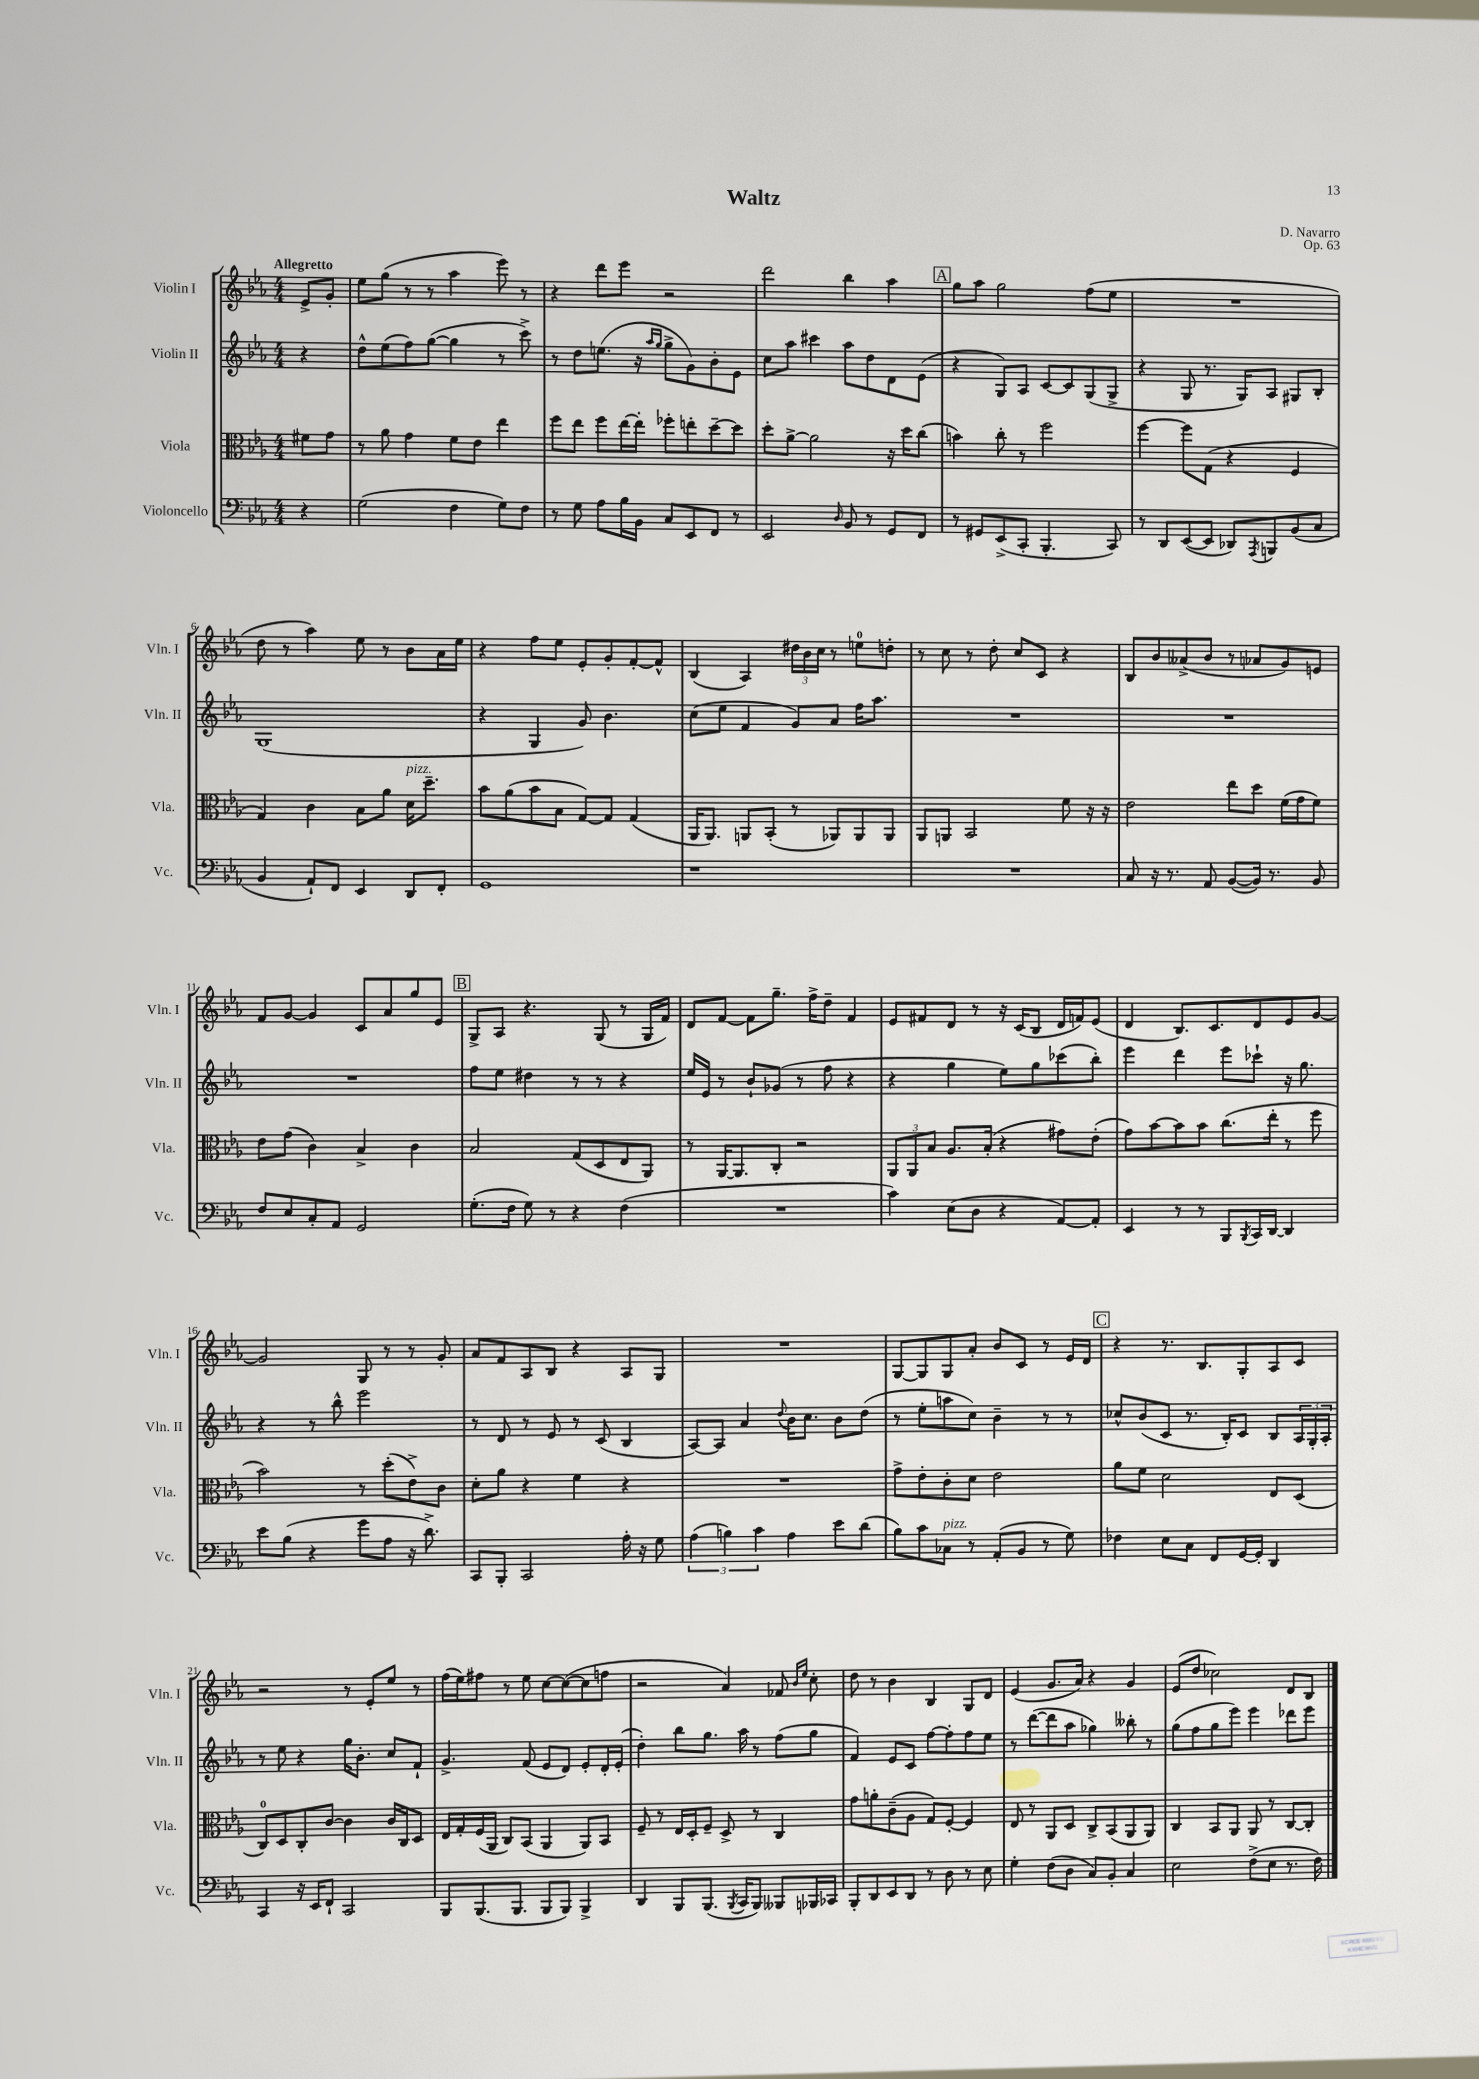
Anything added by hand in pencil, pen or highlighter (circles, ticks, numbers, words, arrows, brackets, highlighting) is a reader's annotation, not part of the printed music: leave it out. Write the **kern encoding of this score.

**kern	**kern	**kern	**kern
*part4	*part3	*part2	*part1
*staff4	*staff3	*staff2	*staff1
*I"Violoncello	*I"Viola	*I"Violin II	*I"Violin I
*I'Vc.	*I'Vla.	*I'Vln. II	*I'Vln. I
*clefF4	*clefC3	*clefG2	*clefG2
*k[b-e-a-]	*k[b-e-a-]	*k[b-e-a-]	*k[b-e-a-]
*M4/4	*M4/4	*M4/4	*M4/4
=	=	=	=
!	!	!	!LO:TX:a:B:t=Allegretto
4r	8f#X\L	4r	8e-^/L
.	8g\J	.	8g'/J
=1	=1	=1	=1
(2G\	8r	8dd^^\L	8ee-\L
.	8a-\	(8ee-\	(8gg\J
.	4g\	8ff\)	8r
.	.	([8gg\J	8r
4F\	8f\L	4gg\]	4aa-\
.	8e-\J	.	.
8G\L)	4ee-\	8r	8eee-\)
8F\J	.	8ccc^\)	8r
=2	=2	=2	=2
8r	8ff\L	8r	4r
8G\	8ee-\J	8dd\L	.
8A-\L	8ff\L	(8.een\J	8ddd\L
16B-\L	[16ee-\L	.	8eee-\J
16BB-\JJ	16ee-'\JJ]	16r	.
.	.	16qqaa-/LL	.
.	.	16qqgg/JJ	.
8C/L	8ff-X'\L	8gg^\L	2r
8EE-/	8een'\	8g\)	.
8FF/J	[8dd~\	8b-'\	.
8r	8dd\J]	8e-\J	.
=3	=3	=3	=3
2EE-/	8dd'\L	8cc\L	2ddd\
.	[8a-^\J	8aa-\J	.
.	2a-\]	4ccc#X\	.
16qqD/	.	.	.
8BB-/	.	8aa-\L	4bb-\
8r	.	8dd\	.
8GG/L	16r	8d\	4aa-\
.	16dd\KL	.	.
8FF/J	(8cc\J	(8e-\J	.
!!LO:REH:place=s1:t=A
=4	=4	=4	=4
8r	4bn\)	4r	8gg\L
8GG#X/L	.	.	8aa-\J
(8EE-^/	8cc'\	8G/L)	2gg\
8CC'/J	8r	8A-/J	.
4.BBB-'/	2ff\	[8c/L	.
.	.	8c/]	.
.	.	(8G/	(8ff\L
8CC/)	.	8G^/J	8ee-\J
=5	=5	=5	=5
8r	[4ff\	4r	1r
8DD/L	.	.	.
([8EE-/	8ff\L]	8G/	.
8EE-/J]	(8G\J	8.r	.
8DD-X/L)	4r	.	.
.	.	16G/KL)	.
8qAAA-/	.	.	.
8BBBn/	.	8A-/J	.
(8BB-/	4F/	8G#X/L	.
8C/J	.	8B-'/J	.
!!LO:LB:g=z
=6	=6	=6	=6
4BB-/	4G/)	(1G	8dd\
.	.	.	8r
8AA-`/L)	4c\	.	4aa-\)
8FF/J	.	.	.
4EE-/	8B-\L	.	8ee-\
.	8a-\J	.	8r
!	!LO:TX:a:i:t=pizz.	!	!
8DD/L	16d\KL	.	8b-\L
.	8.dd~\J	.	.
8FF'/J	.	.	16a-\L
.	.	.	16ee-\JJ
=7	=7	=7	=7
1GG	8b-\L	4r	4r
.	(8a-\	.	.
.	8b-\	4G/	8ff\L
.	8B-\J	.	8ee-\J
.	[8G/L)	8g/)	8e-'/L
.	8G/J]	4.b-\	8g'/
.	(4G/	.	[8f'/
.	.	.	8f^^/J]
=8	=8	=8	=8
1r	16AA-/KL	(8cc\L	(4B-/
.	8.AA-/J)	.	.
.	.	8ee-\J	.
.	8AAn/L	4f/	4A-/)
.	(8BB-'/J	.	.
.	8r	8g/L)	24dd#X\LL
.	.	.	24b-\
.	.	.	24cc\JJ
.	8AA-X/L)	8a-/J	8r
.	8AA-/	16ff\KL	8een\L
.	.	8.aa-\J	.
.	8AA-/J	.	8ddn'\J
=9	=9	=9	=9
1r	8AA-/L	1r	8r
.	8AAn/J	.	8cc\
.	2BB-/	.	8r
.	.	.	8dd'\
.	.	.	8cc/L
.	.	.	8c/J
.	8f\	.	4r
.	16r	.	.
.	16r	.	.
=10	=10	=10	=10
8C/	2e-\	1r	8B-/L
16r	.	.	8b-/
8.r	.	.	.
.	.	.	(8a--X^/
8AA-/	.	.	8b-/J
([8BB-/L	8ee-\L	.	8r
16BB-/Jk])	8dd\J	.	8a-X/L
8.r	.	.	.
.	(16f\LL	.	8g/)
.	16g\J	.	.
8BB-/	8f\J)	.	8en/J
!!LO:LB:g=z
=11	=11	=11	=11
8F/L	8e-\L	1r	8f/L
8E-/	(8g\J	.	[8g/J
8C'/	4c\)	.	4g/]
8AA-/J	.	.	.
2GG/	4B-^/	.	8c/L
.	.	.	8a-/
.	4c\	.	8gg/
.	.	.	8e-/J
!!LO:REH:place=s1:t=B
=12	=12	=12	=12
(8.G'\L	2B-/	8ff\L	8G^/L
.	.	8ee-\J	8A-/J
16F\Jk	.	.	.
8G\)	.	4dd#X\	4.r
8r	.	.	.
4r	(8G/L	8r	.
.	8D/	8r	(8G/
(4F\	8E-/	4r	8r
.	8AA-/J)	.	16G/LL
.	.	.	16f/JJ)
=13	=13	=13	=13
1r	8r	16ee-/LL	8d/L
.	.	16e-/JJ	.
.	[16AA-/KL	8r	[8f/J
.	8.AA-/]	.	.
.	.	8b-`/L	8f\L]
.	8C'/J	(8g-X/J	8.gg~\J
.	2r	8r	.
.	.	.	16ff^\KL
.	.	8ff\	8dd~\J
.	.	4r	4f/
=14	=14	=14	=14
4c\)	12AA-/L	4r	8e-/L
.	12AA-/	.	.
.	.	.	8f#X/
.	12B-/J	.	.
(8E-\L	8.A-/L	4gg\	8d/J
8D\J	.	.	8r
.	(16B-'/Jk	.	.
4r	4r	8ee-\L)	16r
.	.	.	(16c/KL
.	.	8gg\	8B-/J
[8AA-/L)	8g#X\L)	(8ccc-X\	16d/LL
.	.	.	16fn/J)
8AA-'/J]	(8e-'\J	8bb-'\J)	(8e-/J
=15	=15	=15	=15
4EE-/	8g\L)	4eee-\	4d/
.	[8b-\	.	.
8r	8b-\]	4ddd\	8.B-/L)
8r	8b-\J	.	.
.	.	.	8.c/
8BBB-/L	(8.cc\L	8eee-\L	.
8qBBB-/	.	.	.
16CC/L	.	8ccc-X`\J	8d/
[16DD/JJ	16ee-'\Jk	.	.
4DD/]	8r	16r	8e-/
.	.	8.gg\	.
.	8ff\	.	[8g/J
!!LO:LB:g=z
=16	=16	=16	=16
8e-\L	2b-\)	4r	2g/]
(8B-\J	.	.	.
4r	.	8r	.
.	.	8bb-^^\	.
8g\L	8r	2eee-\	8G/
8A-\J	(8dd'\L	.	8r
16r	8e-^\)	.	8r
8.d^\)	.	.	.
.	8c\J	.	8g'/
=17	=17	=17	=17
8CC/L	8d'\L	8r	8a-/L
8BBB-'/J	8a-\J	8d/	8f/
2CC/	4r	8r	8A-/
.	.	8e-/	8B-/J
.	4f\	8r	4r
.	.	(8c/	.
16A-'\	4r	4B-/	8A-/L
16r	.	.	.
8G\	.	.	8G/J
=18	=18	=18	=18
(6A-\	1r	[8A-/L)	1r
.	.	8A-/J]	.
6Bn\)	.	.	.
.	.	4a-/	.
6c\	.	.	.
.	.	8qqdd/	.
4A-\	.	16b-\KL	.
.	.	8.cc\J	.
8e-\L	.	8b-\L	.
(8d\J	.	(8dd\J	.
=19	=19	=19	=19
8B-\L)	8g^\L	8r	[8G/L
8c\	8e-'\	8ee-'\L	8G/]
!LO:TX:a:i:t=pizz.	!	!	!
8C-X\J	8c'\	8aan\	8G/
8r	8d\J	8cc\J)	8a-'/J
(8AA-'/L	2e-\	4b-~\	8b-/L
8BB-/J	.	.	8c/J
8r	.	8r	8r
8G\)	.	8r	16e-/LL
.	.	.	16d/JJ
!!LO:REH:place=s1:t=C
=20	=20	=20	=20
4F-X\	8a-\L	8cc-X^^/L	4r
.	8f\J	(8b-/	.
8E-\L	2d\	8c/J	8.r
8C\J	.	8.r	.
.	.	.	8.B-/L
8FF/L	.	.	.
.	.	16B-'/KL)	.
[16GG/L	.	8c/J	8G'/
16GG'/JJ]	.	.	.
4DD/	8E-/L	8B-/L	8A-/
.	(8D/J	24A-/L	8c/J
.	.	24G'/	.
.	.	24A-'/JJ	.
!!LO:LB:g=z
=21	=21	=21	=21
4CC/	8C/L)	8r	2r
.	8D/	8ee-\	.
16r	8C'/	4r	.
16EE-/KL	.	.	.
8FF`/J	[8c/J	.	.
2CC/	4c\]	16gg\KL	8r
.	.	8.b-'\J	.
.	.	.	8e-'/L
.	16c/LL	8cc/L	8ee-/J
.	16C/J	.	.
.	8D/J	8f`/J	8r
=22	=22	=22	=22
8BBB-/L	16E-/LL	4.g^/	(16ff\LL
.	16G'/	.	16ee-\J)
(8.BBB-/	(16F/	.	8ff#X\J
.	16AA-/JJ	.	.
.	8C/L)	.	8r
8.BBB-/J	.	.	.
.	(8BB-/J	(8f/	8ee-\
8BBB-/L	4AA-/	8e-/L	[8cc\L
8BBB-/J)	.	8d/J)	(8cc\_
4BBB-^/	8AA-/L)	8e-'/L	8cc\]
.	8BB-/J	16d'/L	8ffn\J
.	.	(16e-'/JJ	.
=23	=23	=23	=23
4DD/	8F~/	4dd'\)	2r
.	8r	.	.
8BBB-/L	16E-/LL	8bb-\L	.
.	16D'/J	.	.
(8.BBB-/J	8F~/J	8.gg\J	.
.	8D^/	.	4a-/)
8qBBB-/	.	.	.
16CC/KL	.	16aa-\	.
8BBB-/J)	8r	8r	.
8BBB--X/L	4C/	(8ff\L	8f-X/
.	.	.	16qqb-/LL
.	.	.	16qqee-/JJ
16BBB-X/L	.	8gg\J	8cc'\
16CC-X/JJ	.	.	.
=24	=24	=24	=24
8BBB-'/L	8g\L	4f/)	8dd\
8DD/	8an'\	.	8r
8EE-/	(8c~\	8e-/L	4b-\
8DD/J	8A-\J	8c/J	.
8r	8G/L)	[8ff\L	4B-/
8D\	[8F'/J	8ff'\]	.
8r	4F/]	8ff\	8G/L
8E-\	.	8ee-\J	8d/J
=25	=25	=25	=25
4G'\	8E-/	8r	(4e-/
.	8r	([8ddd\L	.
(8F\L	8AA-/L	8ddd\]	8.g/L
8D\J	8D/J	8aa-\J	.
.	.	.	16a-/Jk)
8C/L)	8C^/L	4gg-X\)	4r
8BB-'/J	(8BB-/	.	.
4C/	8AA-/	8bb--X'\	4g/
.	8AA-/J)	8r	.
=26	=26	=26	=26
2E-\	4C/	(8gg\L	(8e-/L
.	.	8ff\	8dd/J
.	8BB-/L	8gg\	2cc-X\)
.	8AA-/J	8eee-\J)	.
(8F^\L	8AA-/	4eee-\	.
8E-\J	8r	.	.
8.r	[8C/L	8ddd-X\L	8d/L
.	8C'/J]	8eee-\J	8B-/J
16F\)	.	.	.
==	==	==	==
*-	*-	*-	*-
